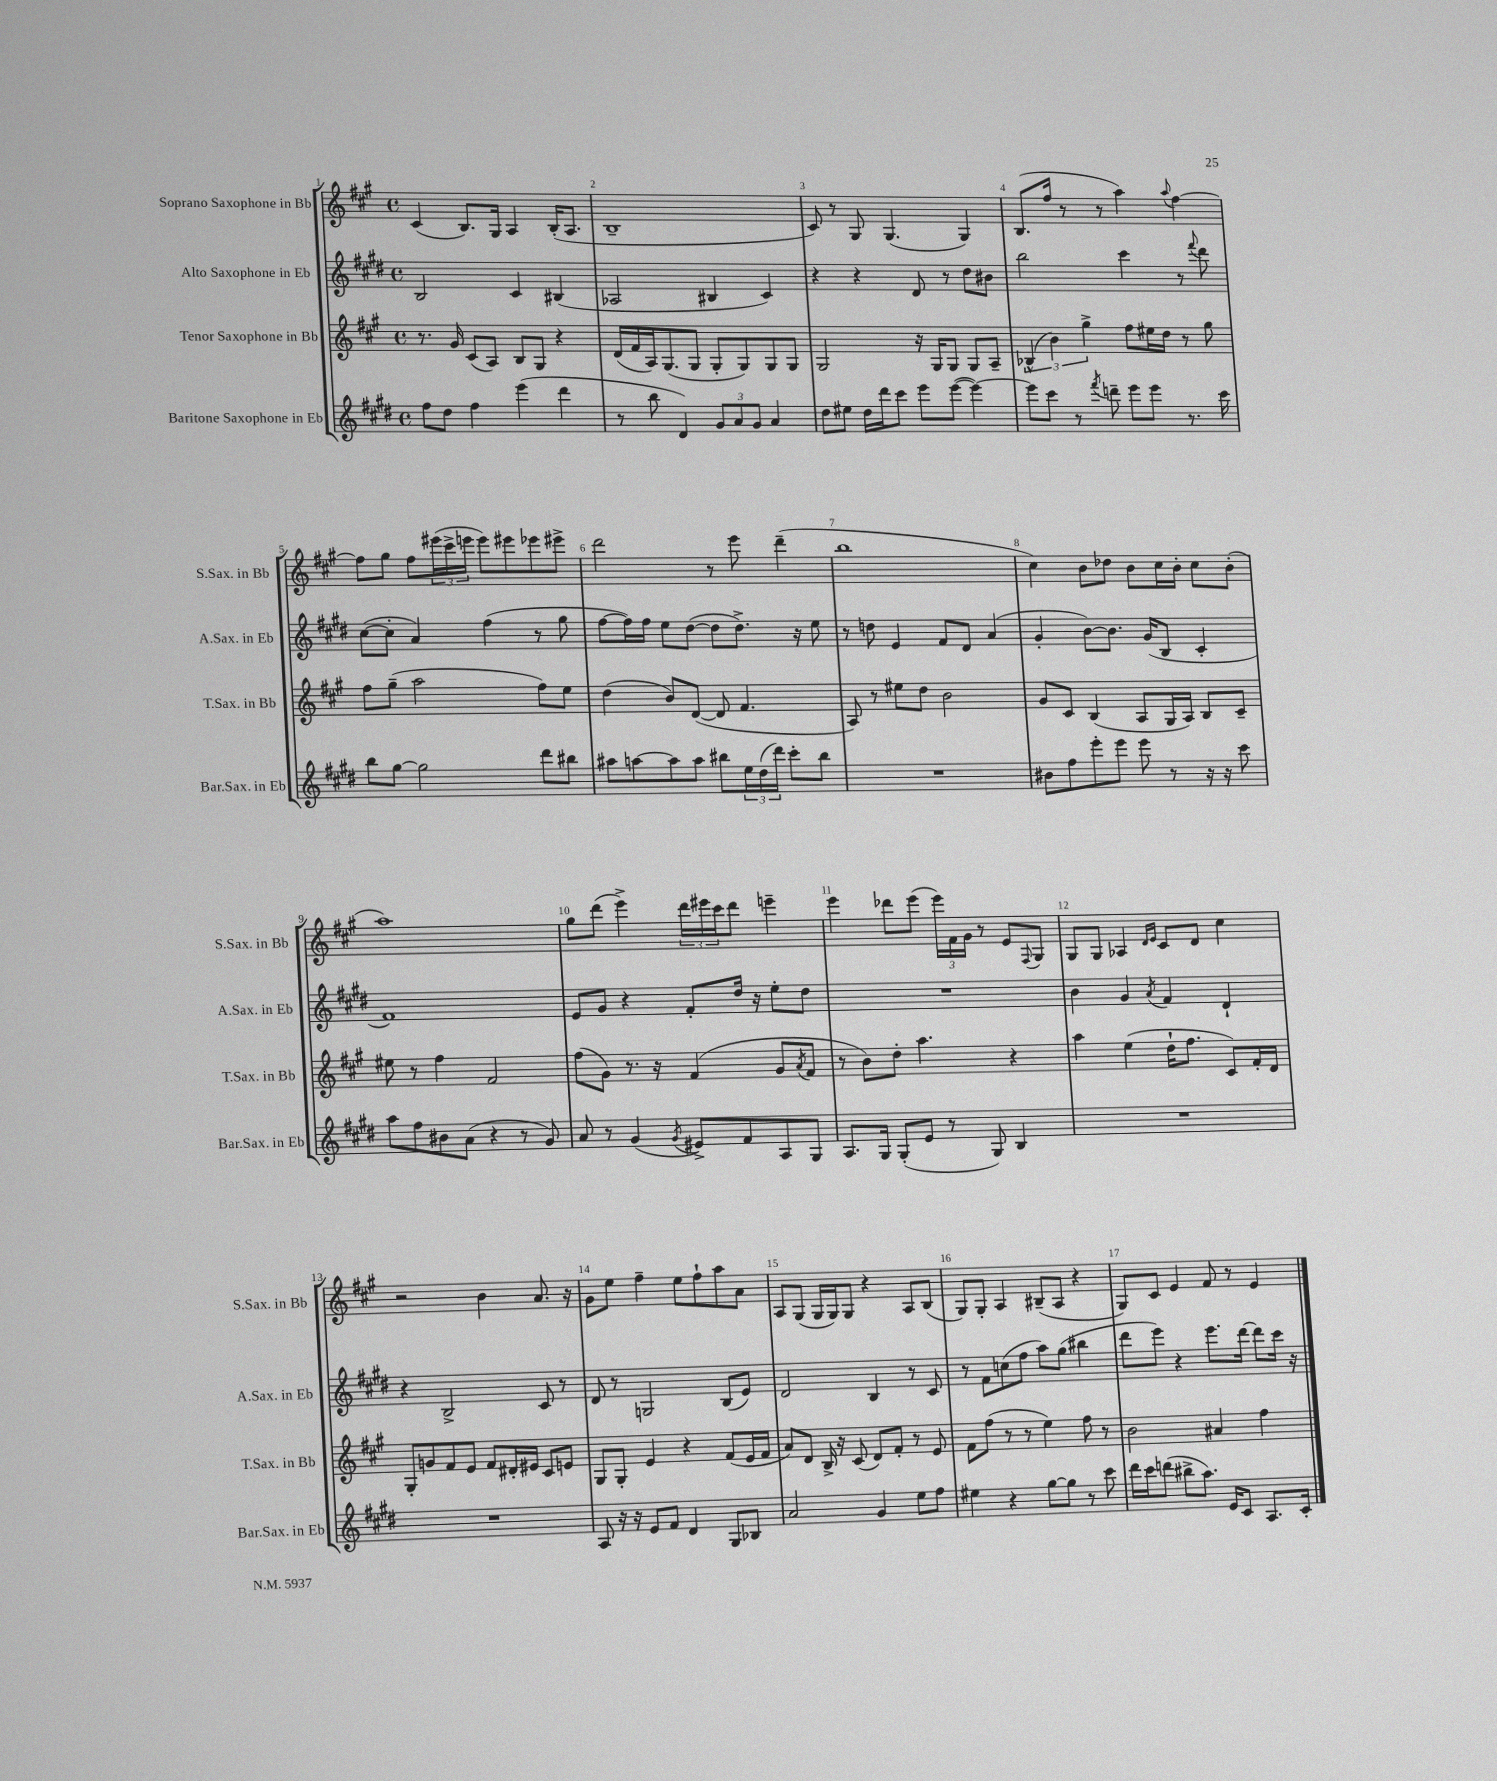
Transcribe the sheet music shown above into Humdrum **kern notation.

**kern	**kern	**kern	**kern
*staff4	*staff3	*staff2	*staff1
*clefG2	*clefG2	*clefG2	*clefG2
*k[f#c#g#d#]	*k[f#c#g#]	*k[f#c#g#d#]	*k[f#c#g#]
*M4/4	*M4/4	*M4/4	*M4/4
*met(c)	*met(c)	*met(c)	*met(c)
8ff#	8.r	2B	(4c#
8dd#	.	.	.
.	16g#	.	.
4ff#	(8c#	.	8.B)
.	8A)	.	.
.	.	.	16G#
(4eee	8B	4c#	4A
.	8G#	.	.
4ddd#	4r	(4B#	(16B'
.	.	.	8.A
=	=	=	=
8r	(16d	2A-	1B~
.	16f#	.	.
8bb	16A)	.	.
.	(8.G#	.	.
4d#)	.	.	.
.	8G#	.	.
12g#	8G#'	4B#	.
12a	.	.	.
.	8G#)	.	.
12g#	.	.	.
4a	8G#	4c#)	.
.	8G#	.	.
=	=	=	=
8dd#	2G#	4r	8c#)
8ee#	.	.	8r
16dd#	.	4r	8G#
16ddd#	.	.	.
8ccc#	.	.	(4.G#
8eee	16r	8d#	.
.	16G#	.	.
([8eee	8G#	8r	.
4eee_)	8G#	8dd#	4G#)
.	8A~	8b#	.
=	=	=	=
8eee]	(6B-^^	2bb	(8.B
8ccc#	.	.	.
.	6b)	.	.
.	.	.	16ff#
8r	.	.	8r
.	6gg#^	.	.
8qfff#	.	.	.
8ddd~	.	.	8r
8eee	8ff#	4ccc#	4aa)
8eee	16ee#	.	.
.	16dd	.	.
.	.	.	8qqaa
8.r	8r	8r	[4ff#
.	.	8qqfff#	.
.	8gg#	8ddd#	.
16ccc#	.	.	.
=	=	=	=
8bb	8ff#	([8cc#	8ff#]
[8gg#	(8gg#~	8cc#']	8gg#
2gg#]	2aa	4a)	8ff#
.	.	.	(24eee#
.	.	.	24ccc#^
.	.	.	24eee
.	.	(4ff#	8eee)
.	.	.	8eee#
8ddd#	8ff#)	8r	8eee-
8bb#	8ee	8gg#	8eee#^
=	=	=	=
8aa#	(4dd	[8ff#	2ddd
[8aa	.	16ff#])	.
.	.	16ff#	.
8aa]	8b)	8ee	.
8aa	([8d	([8dd#	.
8bb#	8d]	8dd#]	8r
24ee	4.f#	8.dd#^)	8eee
(24dd#	.	.	.
24ddd#)	.	.	.
8ccc#'	.	.	(4ddd~
.	.	16r	.
8bb#	.	8ee	.
=	=	=	=
1r	8A)	8r	1bb
.	8r	8dd	.
.	8ee#	4e	.
.	8dd	.	.
.	2b	8f#	.
.	.	8d#	.
.	.	(4a	.
=	=	=	=
8b#	8g#	4g#'	4cc#)
8ff#	8c#	.	.
8eee'	(4B	[8b)	8b
8eee	.	8.b]	8dd-
8eee	8A	.	8b
.	.	(16g#	.
8r	16G#	8B	16cc#
.	16A)	.	16b'
16r	8B	4c#'	8cc#
16r	.	.	.
8ccc#	8c#~	.	(8b'
=	=	=	=
8aa	8ee#	1f#)	1aa)
8ff#	8r	.	.
8b#	4ff#	.	.
(8a	.	.	.
4r	2f#	.	.
8r	.	.	.
8g#)	.	.	.
=	=	=	=
8a	(8ff#	8e	8gg#
8r	8g#)	8g#	(8ddd
(4g#	8.r	4r	4eee^)
.	16r	.	.
8qg#	.	.	.
8e#^)	(4f#	8f#'	24ddd
.	.	.	24eee#
.	.	.	24ccc#
8f#	.	16dd#	8ddd
.	.	16r	.
8A	8g#	8ee'	4eee~
.	8qa	.	.
8G#	8f#	8dd#	.
=	=	=	=
8.A	8r	1r	4eee
.	8b)	.	.
16G#	.	.	.
(8G#'	8dd'	.	8ddd-
8e	4.aa	.	(8eee
8r	.	.	24eee)
.	.	.	24f#
.	.	.	24g#
8G#)	.	.	8r
4B	4r	.	8e
.	.	.	8qqF#
.	.	.	8G#
=	=	=	=
1r	4aa	4b	8G#
.	.	.	8G#
.	(4ee	4g#	4A-
.	.	.	16qqd
.	.	8qa	16qqe
.	16dd`	4f#	8c#
.	8.ff#	.	.
.	.	.	8d
.	8c#)	4d#`	4cc#
.	16f#'	.	.
.	16d	.	.
=	=	=	=
1r	8G#'	4r	2r
.	8g	.	.
.	8f#	2B^	.
.	8e	.	.
.	8f#	.	4b
.	16d#'	.	.
.	16e#	.	.
.	8c#	8c#	8.a
.	8e	8r	.
.	.	.	16r
=	=	=	=
8A	8G#	8d#	8g#
16r	8G#'	8r	8ee
16r	.	.	.
8e	4e	2G	4ff#~
8f#	.	.	.
4d#	4r	.	8ee
.	.	.	8ff#`
8G#	(8f#	(8B	8aa
8B-	16e	8e)	8a
.	16f#	.	.
=	=	=	=
2a	8a)	2d#	8A
.	8d	.	(8G#
.	16B^	.	16G#
.	16r	.	16G#)
.	(8c#	.	8G#
4g#	8d)	4B	4r
.	8f#'	.	.
8ee	8r	8r	8A
8ff#	8e	8c#	(8B
=	=	=	=
4ee#	8f#	8r	8G#)
.	(8ff#	8f#	8G#'
4r	8r	(8cc	4A
.	8r	8ff#	.
[8gg#	4ee)	8aa)	(8B#~
8gg#]	.	(8gg#	8A
8r	8ff#	4bb#	4r
8ccc#	8r	.	.
=	=	=	=
16ddd#	2b	8ddd#	8G#)
16ccc#	.	.	.
(8ddd	.	8eee)	8c#
8bb#^	.	4r	4e
8.aa)	.	.	.
.	4a#	8.eee	8f#
16e	.	.	.
8c#	.	.	8r
.	.	[16ddd#	.
8.A	4ff#	8ddd#]	4e
.	.	16ccc#	.
16c#'	.	16r	.
==	==	==	==
*-	*-	*-	*-
